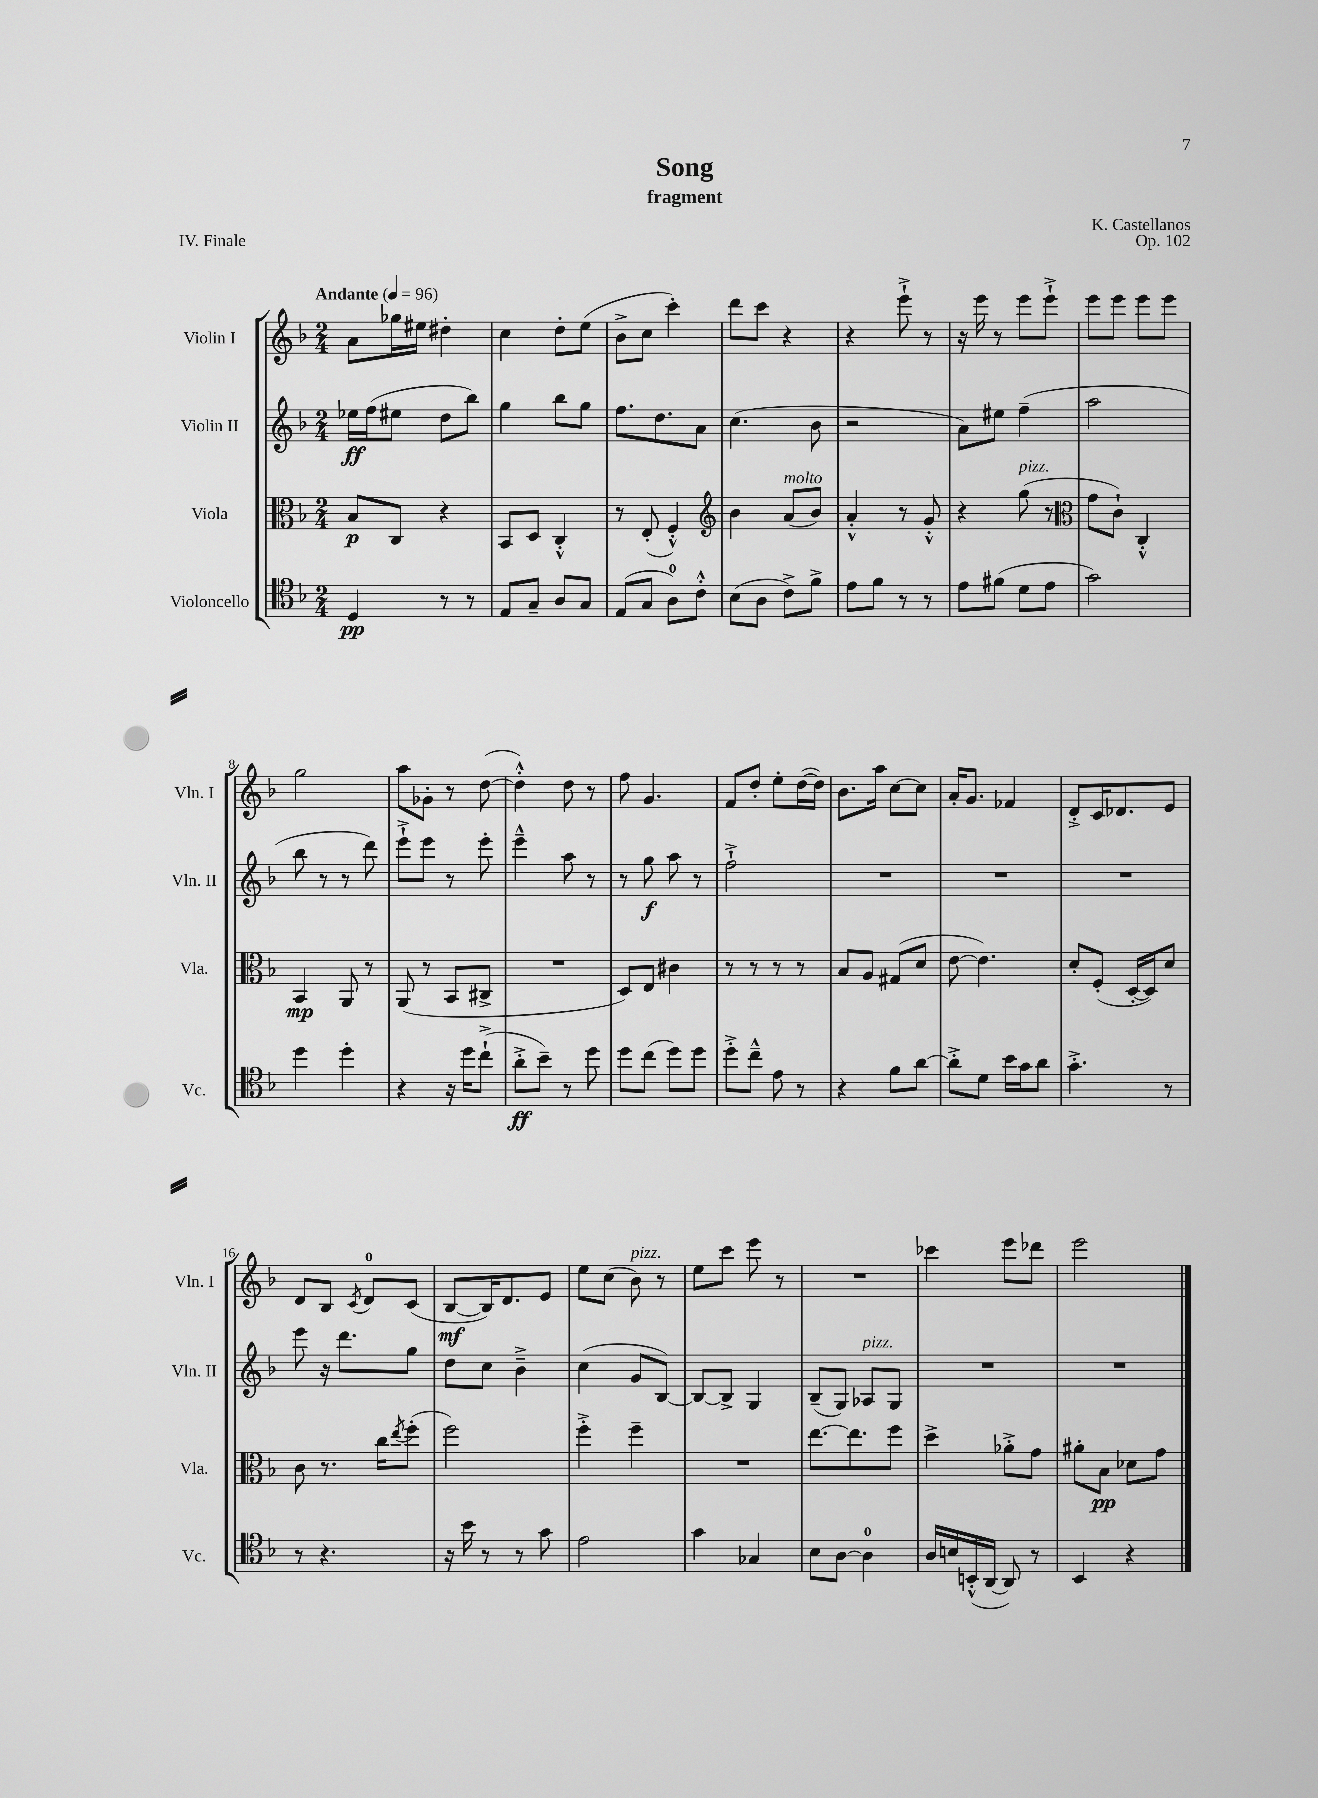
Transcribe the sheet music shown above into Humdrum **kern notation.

**kern	**dynam	**kern	**dynam	**kern	**dynam	**kern	**dynam
*part4	*part4	*part3	*part3	*part2	*part2	*part1	*part1
*staff4	*staff4	*staff3	*staff3	*staff2	*staff2	*staff1	*staff1
*I"Violoncello	*	*I"Viola	*	*I"Violin II	*	*I"Violin I	*
*I'Vc.	*	*I'Vla.	*	*I'Vln. II	*	*I'Vln. I	*
*clefC4	*	*clefC3	*	*clefG2	*	*clefG2	*
*k[b-]	*	*k[b-]	*	*k[b-]	*	*k[b-]	*
*M2/4	*	*M2/4	*	*M2/4	*	*M2/4	*
*MM96	*	*MM96	*	*MM96	*	*MM96	*
=1	=1	=1	=1	=1	=1	=1	=1
!	!	!	!	!	!	!LO:TX:a:B:t=Andante	!
4D/	pp	8B-/L	p	16ee-X\LL	ff	8a\L	.
.	.	.	.	(16ff\J	.	.	.
.	.	8C/J	.	8ee#X\J	.	16gg-X\L	.
.	.	.	.	.	.	16ee#X\JJ	.
8r	.	4r	.	8dd\L	.	4dd#X'\	.
8r	.	.	.	8bb-\J)	.	.	.
=2	=2	=2	=2	=2	=2	=2	=2
8E/L	.	8BB-/L	.	4gg\	.	4cc\	.
8G~/J	.	8D/J	.	.	.	.	.
8A/L	.	4C'^^/	.	8bb-\L	.	8dd'\L	.
8G/J	.	.	.	8gg\J	.	(8ee\J	.
=3	=3	=3	=3	=3	=3	=3	=3
(8E/L	.	8r	.	8.ff\L	.	8b-^\L	.
8G/J	.	(8E'/	.	.	.	8cc\J	.
.	.	.	.	8.dd\	.	.	.
8A\L)	.	4F'^^/)	.	.	.	4ccc'\)	.
8c'^^\J	.	.	.	8a\J	.	.	.
=4	=4	=4	=4	=4	=4	=4	=4
*	*	*clefG2	*	*	*	*	*
(8B-\L	.	4b-\	.	(4.cc\	.	8ddd\L	.
8A\J	.	.	.	.	.	8ccc\J	.
!	!	!LO:TX:a:i:t=molto	!	!	!	!	!
8c^\L)	.	(8a/L	.	.	.	4r	.
8f^\J	.	8b-/J)	.	8b-\	.	.	.
=5	=5	=5	=5	=5	=5	=5	=5
8e\L	.	4a'^^/	.	2r	.	4r	.
8f\J	.	.	.	.	.	.	.
8r	.	8r	.	.	.	8eee`^\	.
8r	.	8g'^^/	.	.	.	8r	.
=6	=6	=6	=6	=6	=6	=6	=6
8e\L	.	4r	.	8a\L)	.	16r	.
.	.	.	.	.	.	16eee\	.
(8f#X\J	.	.	.	8ee#X\J	.	8r	.
!	!	!LO:TX:a:i:t=pizz.	!	!	!	!	!
8d\L	.	(8gg\	.	(4ff~\	.	8eee\L	.
8e\J	.	8r	.	.	.	8eee`^\J	.
=7	=7	=7	=7	=7	=7	=7	=7
*	*	*clefC3	*	*	*	*	*
2g\)	.	8g\L	.	2aa\	.	8eee\L	.
.	.	8c`\J)	.	.	.	8eee\J	.
.	.	4C'^^/	.	.	.	8eee\L	.
.	.	.	.	.	.	8eee\J	.
!!LO:LB:g=z
=8	=8	=8	=8	=8	=8	=8	=8
4dd\	.	4BB-/	mp	8bb-\	.	2gg\	.
.	.	.	.	8r	.	.	.
4dd'\	.	8AA/	.	8r	.	.	.
.	.	8r	.	8ddd\)	.	.	.
=9	=9	=9	=9	=9	=9	=9	=9
4r	.	(8AA/	.	8eee`^\L	.	8aa\L	.
.	.	8r	.	8eee\J	.	8g-X'\J	.
16r	.	8BB-/L	.	8r	.	8r	.
16dd\KL	.	.	.	.	.	.	.
(8cc`^\J	.	8C#X^/J	.	8eee'\	.	([8dd\	.
=10	=10	=10	=10	=10	=10	=10	=10
8a'^\L	ff	2r	.	4eee~^^\	.	4dd'^^\])	.
8b-~\J)	.	.	.	.	.	.	.
8r	.	.	.	8aa\	.	8dd\	.
8dd\	.	.	.	8r	.	8r	.
=11	=11	=11	=11	=11	=11	=11	=11
8dd\L	.	8D/L)	.	8r	.	8ff\	.
(8cc\J	.	8E/J	.	8gg\	f	4.g/	.
8dd\L)	.	4c#X\	.	8aa\	.	.	.
8dd\J	.	.	.	8r	.	.	.
=12	=12	=12	=12	=12	=12	=12	=12
8dd'^\L	.	8r	.	2ff`^\	.	8f/L	.
8cc~^^\J	.	8r	.	.	.	8dd'/J	.
8e\	.	8r	.	.	.	8ee'\L	.
8r	.	8r	.	.	.	([16dd\L	.
.	.	.	.	.	.	16dd\JJ])	.
=13	=13	=13	=13	=13	=13	=13	=13
4r	.	8B-/L	.	2r	.	8.b-\L	.
.	.	8A/J	.	.	.	.	.
.	.	.	.	.	.	16aa\Jk	.
8f\L	.	(8G#X/L	.	.	.	[8cc\L	.
[8a\J	.	8d/J	.	.	.	8cc\J]	.
=14	=14	=14	=14	=14	=14	=14	=14
8a'^\L]	.	[8e\	.	2r	.	16a'/KL	.
.	.	.	.	.	.	8.g/J	.
8d\J	.	4.e\])	.	.	.	.	.
16b-\LL	.	.	.	.	.	4f-X/	.
16g\J	.	.	.	.	.	.	.
8a\J	.	.	.	.	.	.	.
=15	=15	=15	=15	=15	=15	=15	=15
4.g'^\	.	8d'/L	.	2r	.	8d'^/L	.
.	.	(8F'/J	.	.	.	16c/K	.
.	.	.	.	.	.	8.d-X/	.
.	.	[16D'/LL	.	.	.	.	.
.	.	16D/J])	.	.	.	.	.
8r	.	8d/J	.	.	.	8e/J	.
!!LO:LB:g=z
=16	=16	=16	=16	=16	=16	=16	=16
8r	.	8c\	.	8eee\	.	8d/L	.
4.r	.	8.r	.	16r	.	8B-/J	.
.	.	.	.	8.ddd\L	.	.	.
.	.	.	.	.	.	8qc/	.
.	.	.	.	.	.	8d/L	.
.	.	16cc\KL	.	.	.	.	.
.	.	8qee/	.	.	.	.	.
.	.	(8ff'\J	.	8gg\J	.	(8c/J	.
=17	=17	=17	=17	=17	=17	=17	=17
16r	.	2ff\)	.	8dd\L	.	[8B-/L	mf
16b-\	.	.	.	.	.	.	.
8r	.	.	.	8cc\J	.	16B-/K])	.
.	.	.	.	.	.	8.d/	.
8r	.	.	.	4b-~^\	.	.	.
8g\	.	.	.	.	.	8e/J	.
=18	=18	=18	=18	=18	=18	=18	=18
2e\	.	4ff'^\	.	(4cc\	.	8ee\L	.
.	.	.	.	.	.	(8cc\J	.
!	!	!	!	!	!	!LO:TX:a:i:t=pizz.	!
.	.	4ff~\	.	8g/L	.	8b-\)	.
.	.	.	.	[8B-/J)	.	8r	.
=19	=19	=19	=19	=19	=19	=19	=19
4g\	.	2r	.	8B-/L_	.	8ee\L	.
.	.	.	.	8B-^/J]	.	8ccc\J	.
4G-X/	.	.	.	4G/	.	8eee\	.
.	.	.	.	.	.	8r	.
=20	=20	=20	=20	=20	=20	=20	=20
8B-\L	.	[8.ee\L	.	(8B-~/L	.	2r	.
[8A\J	.	.	.	8G/J)	.	.	.
.	.	8.ee\]	.	.	.	.	.
!	!	!	!	!LO:TX:a:i:t=pizz.	!	!	!
4A\]	.	.	.	8A-X/L	.	.	.
.	.	8ff\J	.	8G/J	.	.	.
=21	=21	=21	=21	=21	=21	=21	=21
16A/LL	.	4dd^\	.	2r	.	4ccc-X\	.
16Bn/	.	.	.	.	.	.	.
(16BBn'^^/	.	.	.	.	.	.	.
[16AA/JJ	.	.	.	.	.	.	.
8AA/])	.	8a-X'^\L	.	.	.	8eee\L	.
8r	.	8g\J	.	.	.	8ddd-X\J	.
=22	=22	=22	=22	=22	=22	=22	=22
4BB-/	.	8a#X'\L	.	2r	.	2eee\	.
.	.	8B-\J	pp	.	.	.	.
4r	.	8d-X\L	.	.	.	.	.
.	.	8g\J	.	.	.	.	.
==	==	==	==	==	==	==	==
*-	*-	*-	*-	*-	*-	*-	*-
